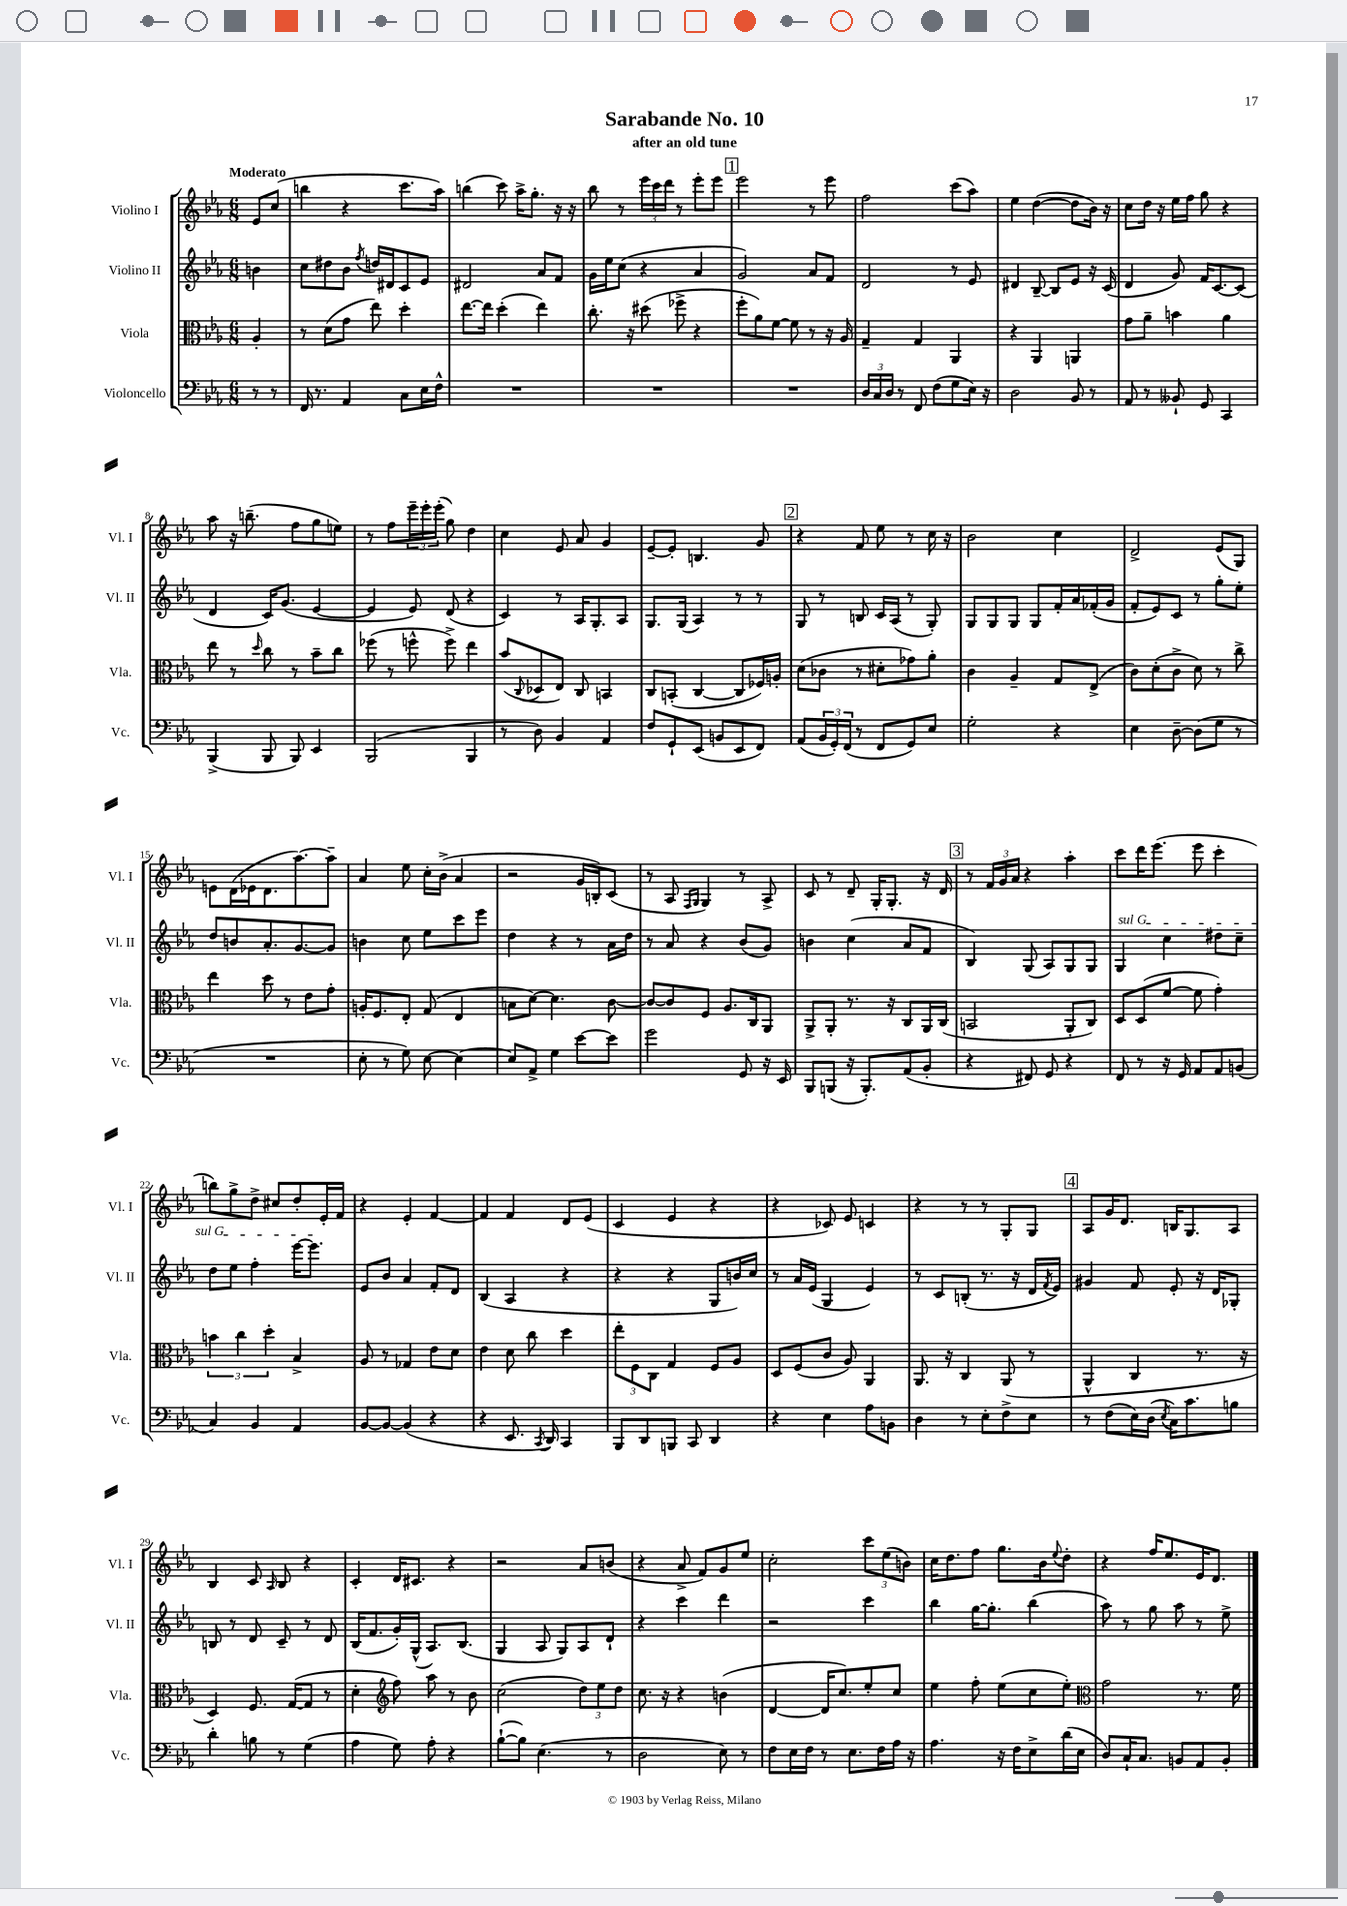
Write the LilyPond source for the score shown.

\header { title = "Sarabande No. 10" subtitle = "after an old tune" }
<<
\new StaffGroup <<
\new Staff = "s0" \with { instrumentName = "Violino I" shortInstrumentName = "Vl. I" } {
    \clef treble \key ees \major \numericTimeSignature \time 6/8 \partial 4 \tempo "Moderato"
    ees'8 c''8( |
    b''4 r4 c'''8. aes''16) |
    b''4( c'''8) aes''16-> g''8.-. r16 r16 |
    bes''8 r8 \tuplet 3/2 { ees'''16 c'''16 d'''16 } r8 ees'''8-. ees'''8 |
    \mark \markup { \box "1" } ees'''2 r8 ees'''8 |
    f''2 c'''8( aes''8) |
    ees''4 d''4~( d''8 bes'16) r16 |
    c''8 d''16 r16 ees''16 f''16 g''8 r4 |
    aes''8 r16 b''8.--( f''8 g''8 e''8) |
    r8 f''8 \tuplet 3/2 { ees'''16-- ees'''16-. ees'''16-.( } g''8) d''4 |
    c''4 ees'8 aes'8 g'4 |
    ees'8~-- ees'8-. b4. g'8 |
    \mark \markup { \box "2" } r4 f'8 ees''8 r8 c''16 r16 |
    bes'2 c''4 |
    d'2-> ees'8( g8) |
    e'8 d'16( ees'16 d'8. aes''8.~) aes''8-- |
    aes'4 ees''8 c''16-. bes'16->( aes'4 |
    r2 g'16 b16-.) c'8( |
    r8 aes8 \grace { f16 g16 } g4) r8 aes8-> |
    c'8 r8 d'8-- g16-. g8.-. r16 d'16 |
    \mark \markup { \box "3" } r8 \tuplet 3/2 { f'16 g'16 aes'16 } r4 aes''4-. |
    c'''8 d'''16 ees'''8.( ees'''8 c'''4-. |
    b''8) g''8-> d''8-> cis''8 d''8-. ees'16-. f'16 |
    r4 ees'4-. f'4~ |
    f'4 f'4 d'8 ees'8( |
    c'4 ees'4 r4 |
    r4 ces'8) ees'8 c'4 |
    r4 r8 r8 g8-. g8 |
    \mark \markup { \box "4" } aes8 g'16 d'8. b16 g8. aes8 |
    bes4 c'8 \grace { aes16 } bes8 r4 |
    c'4-. d'16 cis'8. r4 |
    r2 aes'8 b'8( |
    r4 aes'8-> f'8) g'8 ees''8 |
    c''2-. \tuplet 3/2 { c'''8 ees''8( b'8) } |
    c''16 d''8. f''8 g''8. bes'16 \appoggiatura { ees''8 } d''8-. |
    r4 f''16 ees''8. ees'16 d'8. \bar "|." |
}
\new Staff = "s1" \with { instrumentName = "Violino II" shortInstrumentName = "Vl. II" } {
    \clef treble \key ees \major \numericTimeSignature \time 6/8 \partial 4
    b'4 |
    c''8 dis''8 bes'8 \acciaccatura { f''8 } d''16 dis'16 c'8 ees'8 |
    dis'2 aes'8 f'8 |
    g'16 ees''16 c''8( r4 aes'4 |
    \mark \markup { \box "1" } g'2) aes'8 f'8 |
    d'2 r8 ees'8 |
    dis'4 bes8~-- bes8 ees'8 r16 c'16( |
    d'4 g'8) f'16 c'8.~ c'8( |
    d'4 c'16) g'8.( ees'4~ |
    ees'4 ees'8) d'8( r4 |
    c'4) r8 aes16 g8.-. aes8 |
    g8. g16( aes4) r8 r8 |
    \mark \markup { \box "2" } g8 r8 b8 c'16 aes16( r8 g8-.) |
    g8 g8 g8 g8 f'16-. aes'16 fes'16-.( g'16 |
    f'8-. ees'8) c'8 r8 g''8-. ees''8-. |
    d''8 b'8 aes'8.-. g'8.~ g'8 |
    b'4 c''8 ees''8 c'''8 ees'''8 |
    d''4 r4 r8 aes'16 d''16 |
    r8 aes'8 r4 bes'8( g'8) |
    b'4 c''4( aes'8 f'8 |
    \mark \markup { \box "3" } bes4) g8( aes8) g8 g8 |
    \once \override TextSpanner.bound-details.left.text = \markup { \italic "sul G" } g4\startTextSpan c''4 dis''8 c''8-- |
    d''8 ees''8 f''4-. ees'''16~ ees'''8.\stopTextSpan |
    ees'8 bes'8 aes'4 f'8-. d'8 |
    bes4( aes4 r4 |
    r4 r4 g8 b'16) c''16 |
    r8 aes'16 ees'16( g4 ees'4) |
    r8 c'8 b8-.( r8. r16 d'16 \acciaccatura { f'8 } ees'16) |
    \mark \markup { \box "4" } gis'4 f'8 ees'8-. r16 d'16 ges8-. |
    b8 r8 d'8 c'8-- r8 d'8 |
    bes16( f'8. g'16-.) g16-^( aes8.) bes8.( |
    g4 aes8 g8) aes8 d'8-! |
    r4 c'''4 d'''4 |
    r2 c'''4 |
    bes''4 g''16~ g''8.-. bes''4( |
    aes''8) r8 g''8 aes''8 r8 ees''8-> \bar "|." |
}
\new Staff = "s2" \with { instrumentName = "Viola" shortInstrumentName = "Vla." } {
    \clef alto \key ees \major \numericTimeSignature \time 6/8 \partial 4
    aes4-. |
    r8 d'8( g'8 ees''8) d''4-. |
    ees''8.~ ees''16 d''4-.( ees''4) |
    c''8.-. r16 dis''8( fes''8-> r4 |
    \mark \markup { \box "1" } f''8-. aes'8) f'8~ f'8 r8 r16 aes16 |
    g4-- g4 aes,4 |
    r4 aes,4 a,4 |
    g'8 aes'8-- b'4 aes'4 |
    ees''8 r8 \grace { d''16 } c''8 r8 bes'8-- c''8 |
    fes''8( r8 f''8-^ f''8->) ees''4 |
    bes'8( \appoggiatura { c8 } des8 ees8) c8 b,4 |
    c8 b,8-.( c4~ c8 fes16) a16-. |
    \mark \markup { \box "2" } d'8( ces'8 r8 dis'8-. ges'8) aes'8-. |
    c'4 aes4-- g8 ees8->( |
    c'8) d'8-.( c'8-> d'8) r8 c''8-> |
    ees''4 d''8 r8 ees'8 g'8-. |
    a16-. f8. ees8-. g8( ees4 |
    b8 d'8~) d'4. c'8~ |
    c'8~ c'8 f8 aes8. c16 aes,8 |
    aes,8-> aes,8-. r8. r16 c8 aes,16 c16( |
    \mark \markup { \box "3" } b,2 aes,8-. c8) |
    d8 d8( f'8~ f'8 g'4-.) |
    \tuplet 3/2 { b'4 c''4 d''4-. } bes4-> |
    aes8 r8 ges4 ees'8 d'8 |
    ees'4 d'8 c''8 d''4 |
    \tuplet 3/2 { ees''8-. f8 c8 } g4 f8 aes8 |
    d8 f8( c'8 aes8) aes,4 |
    aes,8. r16 c4 aes,8( r8 |
    \mark \markup { \box "4" } aes,4-^ c4 r8. r16 |
    d4) f8. g16~( g8 r8 |
    d'4-. \clef treble f''8) aes''8 r8 bes'8 |
    c''2( \tuplet 3/2 { d''8) ees''8 d''8 } |
    c''8. r16 r4 b'4( |
    d'4~ d'16 c''8.) ees''8-. c''8 |
    ees''4 f''8-. ees''8( c''8 ees''8-.) |
    \clef alto g'2 r8. f'16 \bar "|." |
}
\new Staff = "s3" \with { instrumentName = "Violoncello" shortInstrumentName = "Vc." } {
    \clef bass \key ees \major \numericTimeSignature \time 6/8 \partial 4
    r8 r8 |
    f,16 r8. aes,4 c8 ees16 f16-^ |
    R2. |
    R2. |
    \mark \markup { \box "1" } R2. |
    \tuplet 3/2 { d16 c16 d16 } r8 f,8 f8( g8 ees16) r16 |
    d2 bes,8 r8 |
    aes,8 r8 beses,8-! g,8 c,4 |
    bes,,4->( bes,,8 bes,,8) ees,4 |
    bes,,2( bes,,4 |
    r8 d8) bes,4 aes,4 |
    f8 g,8-! ees,8( b,8 ees,8 f,8) |
    \mark \markup { \box "2" } aes,8( \tuplet 3/2 { bes,16 g,16-.) f,16( } r8 f,8 g,8) ees8 |
    g2-. r4 |
    ees4 d8~-- d8( g8 r8 |
    R2. |
    ees8-. r8 g8) ees8~ ees4~ |
    ees8 aes,8-> g4 ees'8~ ees'8 |
    g'2 g,8 r16 ees,16 |
    bes,,8 b,,8( r16 b,,8.-.) aes,8( bes,8-. |
    \mark \markup { \box "3" } r4 fis,8) g,8 r4 |
    f,8 r8 r16 g,16 aes,8 aes,8 b,8( |
    c4) bes,4 aes,4 |
    bes,8~ bes,8~ bes,4( r4 |
    r4 ees,8. \acciaccatura { c,8 } d,16) c,4 |
    bes,,8 d,8 b,,8 c,8 d,4 |
    r4 ees4 aes8 b,8 |
    d4 r8 ees8-. f8-> ees8 |
    \mark \markup { \box "4" } r8 f8( ees16) d16( \acciaccatura { ees8 } c16) c'8. b8 |
    d'4-. b8 r8 g4( |
    aes4 g8) aes8-. r4 |
    bes8~-!( bes8) ees4.( r8 |
    d2 ees8) r8 |
    f8 ees16 f16 r8 ees8. f16 aes16 r16 |
    aes4. r16 f16 ees8-> d'16( ees16 |
    d8) c16-! c8. b,8 aes,8 b,8-. \bar "|." |
}
>>
>>
